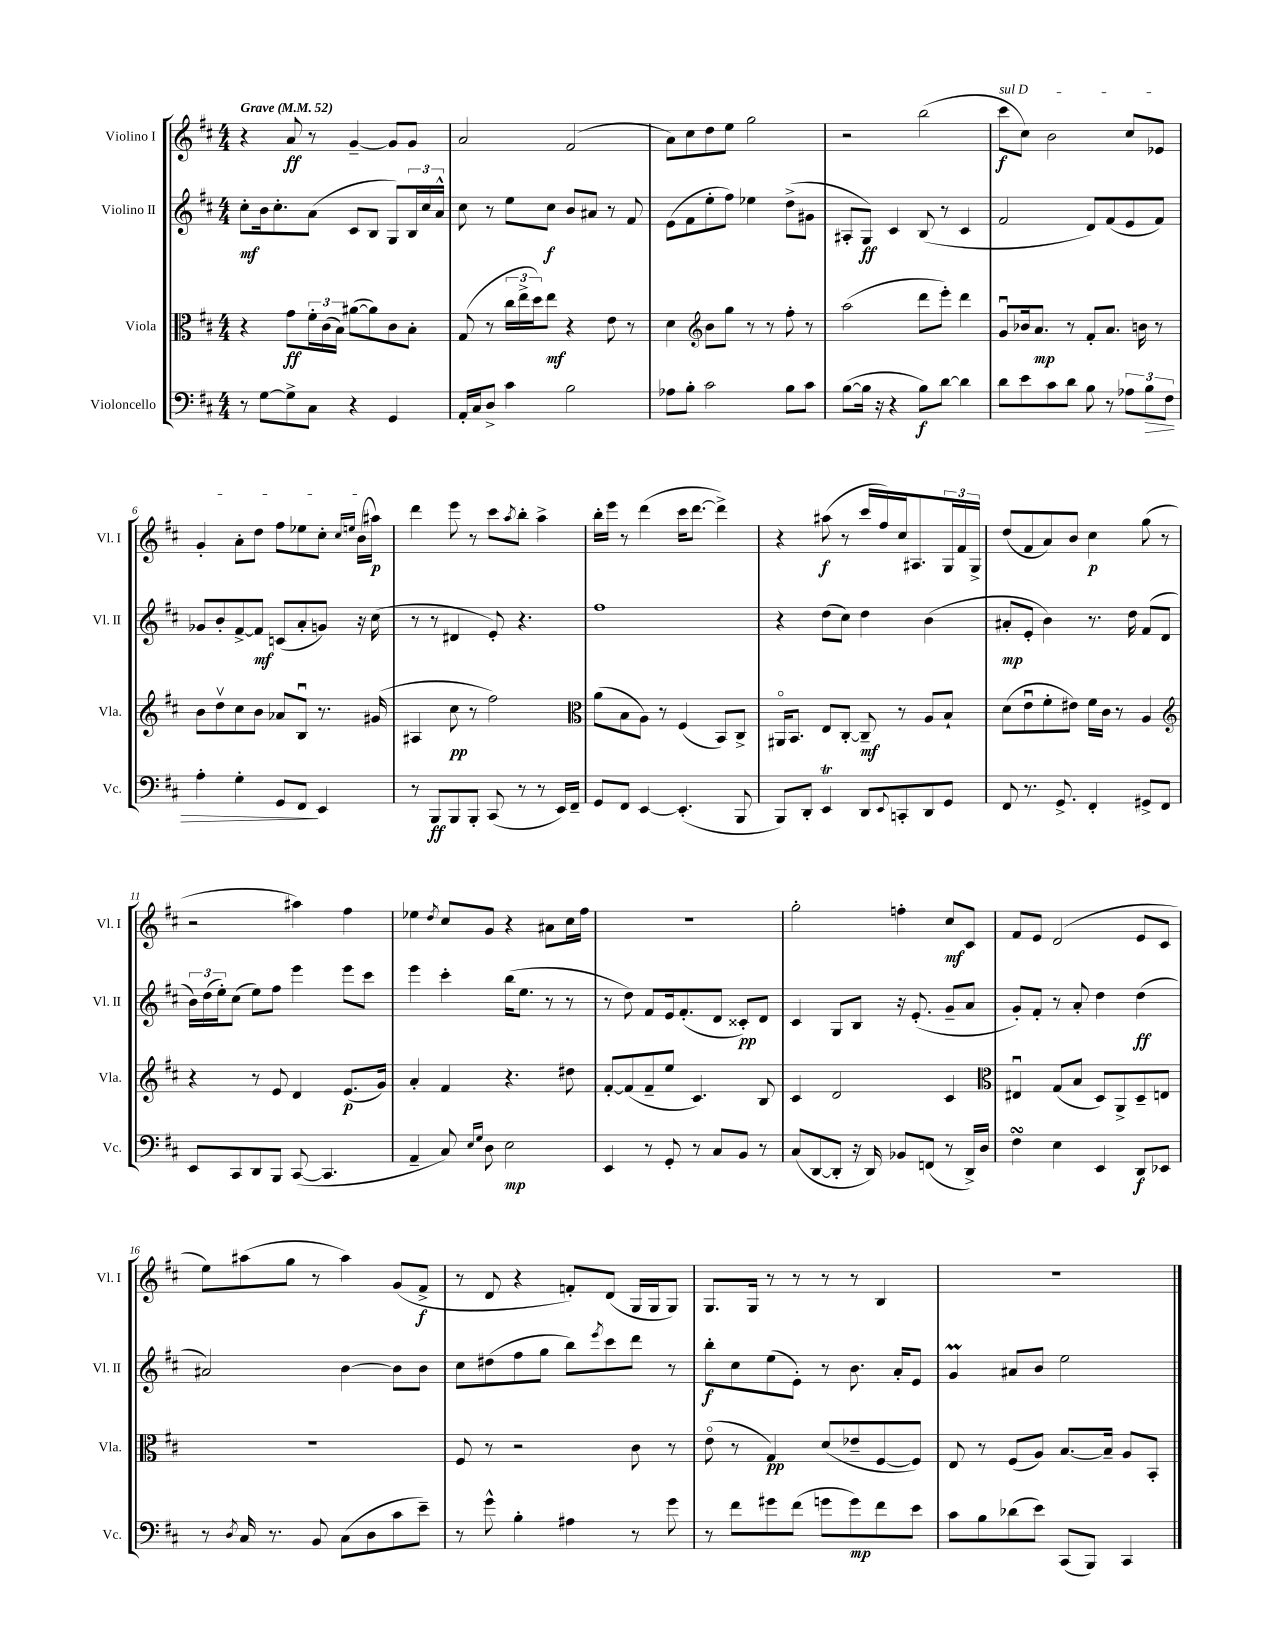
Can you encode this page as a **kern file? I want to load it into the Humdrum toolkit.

**kern	**kern	**kern	**kern
*staff4	*staff3	*staff2	*staff1
*clefF4	*clefC3	*clefG2	*clefG2
*k[f#c#]	*k[f#c#]	*k[f#c#]	*k[f#c#]
*M4/4	*M4/4	*M4/4	*M4/4
*MM52	*MM52	*MM52	*MM52
8r	4r	8cc#'\L	4r
[8G\L	.	16b\k	.
.	.	8.cc#'\	.
8G^\]	8g\L	.	8a/
8C#\J	24f#'\L	(8a\J	8r
.	(24c#\	.	.
.	24B\JJ)	.	.
4r	([8a#\L	8c#/L	[4g~/
.	8a#\])	8B/J	.
4GG/	8c#\	8G/L)	8g/]L
.	8B'\J	24B/L	8g/J
.	.	24cc#/	.
.	.	24a^^/JJ	.
=	=	=	=
16AA'/LL	(8G/	8cc#\	2a/
16C#/J	.	.	.
8D^/J	8r	8r	.
4c#\	24cc#\LL	8ee\L	.
.	24ee^\	.	.
.	24dd\J)	.	.
.	8ee\J	8cc#\J	.
2B\	4r	8b/L	(2f#/
.	.	8a#/J	.
.	8e\	8r	.
.	8r	8f#/	.
=	=	=	=
8A-\L	4d\	(8e\L	8a\L)
8B'\J	.	8f#\	8cc#\
*	*clefG2	*	*
2c#\	8b\L	8ee'\	8dd\
.	8gg\J	8ff#\J)	8ee\J
.	8r	4ee-\	2gg\
.	8r	.	.
8B\L	8ff#'\	(8dd^\L	.
8c#\J	8r	8g#\J	.
=	=	=	=
([8B\L	(2aa\	8A#'/L	2r
16B\]Jk	.	8G/J)	.
16r	.	.	.
4r	.	4c#/	.
8B\L)	8ddd\L	(8B/	(2bb\
[8d\J	8eee'\J)	8r	.
4d\]	4ddd\	4c#/	.
=	=	=	=
8d\L	8gu/L	2f#/	8ccc#\L
8e\	16b-/k	.	8cc#\J)
.	8.a/J	.	.
8c#\	.	.	2b\
8d\J	8r	.	.
8B\	8f#'/L	8d/L)	.
8r	8.a/J	(8f#/	.
12A-\L	.	8e/	8cc#/L
.	16b\	.	.
12B\	.	.	.
.	8r	8f#/J)	8e-/J
12F#\J	.	.	.
=	=	=	=
4A'\	8b\L	8g-/L	4g'/
.	8ddv\	8b'/	.
4G'\	8cc#\	[8f#^/	8a'\L
.	8b\J	8f#/]J	8dd\J
8GG/L	8a-/L	(8c/L	8ff#\L
8FF#/J	8Bu/J	8a'/	8ee-\
4EE/	8.r	8g/J)	8cc#'\J
.	.	.	16qqcc#/LL
.	.	.	16qqee/JJ
.	.	16r	(16b\LL
.	(16g#/	(16cc#\	16aa#\JJ)
=	=	=	=
8r	4A#/	8r	4ddd\
8BBB/L	.	8r	.
8BBB/	8cc#\	4d#/	8eee\
8BBB'/J	8r	.	8r
(8CC#/	2ff#\)	8e'/)	8ccc#\L
.	.	.	8qaa/
8r	.	4.r	8bb'\J
8r	.	.	4aa^\
16EE/LL)	.	.	.
16FF#~/JJ	.	.	.
=	=	=	=
*	*clefC3	*	*
8GG/L	(8a\L	1ff#	16bb'\LL
.	.	.	16eee\JJ
8FF#/J	8B\	.	8r
[4EE/	8A\J)	.	(4ddd\
.	8r	.	.
(4.EE'/]	(4F#/	.	16ccc#\LK
.	.	.	[8.ddd\J
.	8BB/L)	.	4ddd^\])
8BBB/	8C#^/J	.	.
=	=	=	=
8BBB/L)	16AA#o/LK	4r	4r
.	8.BB/J	.	.
8DD'/J	.	.	.
4EE/	8E/L	(8dd\L	(8aa#\
.	[8C#'/J	8cc#\J)	8r
8DD/L	8C#~/]	4dd\	16ccc#/LL
.	.	.	16ff#/)
8qqEE/	.	.	.
8CC'/	8r	.	16cc#/J
.	.	.	8.A#/
8DD/	8A/L	(4b\	.
8GG/J	8B`/J	.	24G/L
.	.	.	24f#/
.	.	.	24G^/JJ
=	=	=	=
8FF#/	(8d\L	8a#'/L	(8dd/L
8.r	8eu\	8e'/J	8f#/
.	8f#'\	4b\)	8a/)
8.GG^/	.	.	.
.	8e#\J)	.	8b/J
4FF#'/	16f#\LL	8.r	4cc#\
.	16c#\JJ	.	.
.	8r	.	.
.	.	16dd\	.
8GG#^/L	4A/	(8f#/L	(8gg\
8FF#/J	.	8d/J	8r
=	=	=	=
*	*clefG2	*	*
8EE/L	4r	24b\LL)	2r
.	.	(24dd\	.
.	.	24ee'\J)	.
8CC#/	.	(8cc#\J	.
8DD/	8r	8ee\L)	.
8BBB/J	8e/	8ff#\J	.
([8CC#/	4d/	4eee\	4aa#\)
4.CC#/]	.	.	.
.	(8.e/L	8eee\L	4ff#\
.	.	8ccc#\J	.
.	16g/Jk)	.	.
=	=	=	=
4AA~/	4a'/	4eee\	4ee-\
.	.	.	8qdd/
8C#/)	4f#/	4ccc#'\	8cc#/L
16qqE/LL	.	.	.
16qqG/JJ	.	.	.
8D\	.	.	8g/J
2E\	4.r	(16bb\LK	4r
.	.	8.ee\J	.
.	.	8r	8a#\L
.	8dd#\	8r	16cc#\L
.	.	.	16ff#\JJ
=	=	=	=
4EE/	[8f#'/L	8r	1r
.	(8f#/]	8dd\)	.
8r	8f#~/	8f#/L	.
8GG'/	8ee/J	16e/k	.
.	.	(8.f#'/	.
8r	4.c#/)	.	.
8C#/L	.	8d/J	.
8BB/J	.	8c##'/L)	.
8r	8B/	8d/J	.
=	=	=	=
(8C#/L	4c#/	4c#/	2gg'\
[8DD/	.	.	.
8DD'/]J	2d/	8G/L	.
16r	.	8B/J	.
16DD/)	.	.	.
8BB-/L	.	16r	4ff'\
.	.	(8.e'/	.
(8FF/J	.	.	.
8r	4c#/	8g~/L	8cc#/L
16DD^/LL)	.	8a/J	8c#/J
16D/JJ	.	.	.
=	=	=	=
*	*clefC3	*	*
4F#\	4E#u/	8g'/L)	8f#/L
.	.	8f#'/J	8e/J
4E\	(8G/L	8r	(2d/
.	8B/J	8a'/	.
4EE/	8D/L)	4dd\	.
.	8AA^/	.	.
8DD/L	8D~/	(4dd\	8e/L
8EE-/J	8E/J	.	8c#/J
=	=	=	=
8r	1r	2a#/)	8ee\L)
8qD/	.	.	.
16C#/	.	.	(8aa#\
8.r	.	.	.
.	.	.	8gg\J
8BB/	.	.	8r
(8C#\L	.	[4b\	4aa#\)
8D\	.	.	.
8c#\	.	8b\]L	(8g/L
8e~\J)	.	8b\J	8f#^/J
=	=	=	=
8r	8F#/	8cc#\L	8r
8g^^\	8r	(8dd#\	8d/
4B'\	2r	8ff#\	4r
.	.	8gg\J	.
4A#\	.	8bb\L)	8f'/L)
.	.	8qeee/	.
.	.	8ccc#\	(8d/J
8r	8c#\	8ddd\J	16G/LL
.	.	.	16G/J
8g\	8r	8r	8G/J)
=	=	=	=
8r	(8eo\	8bb'\L	8.G/L
8f#\L	8r	8cc#\	.
.	.	.	16G/Jk
8g#\	4G/)	(8ee\	8r
(8f#\J	.	8e'\J)	8r
8g\L	(8d/L	8r	8r
8g\)	8e-~/	8.b\	8r
8f#\	[8F#/	.	4B/
.	.	16a'/LK	.
8e\J	8F#/]J)	8e/J	.
=	=	=	=
8c#\L	8E/	4g/	1r
8B\	8r	.	.
(8d-\	(8F#/L	8a#/L	.
8e\J)	8A/J)	8b/J	.
(8CC#/L	[8.B/L	2ee\	.
8BBB/J)	.	.	.
.	16B~/]Jk	.	.
4CC#/	8A/L	.	.
.	8BB'/J	.	.
==	==	==	==
*-	*-	*-	*-
